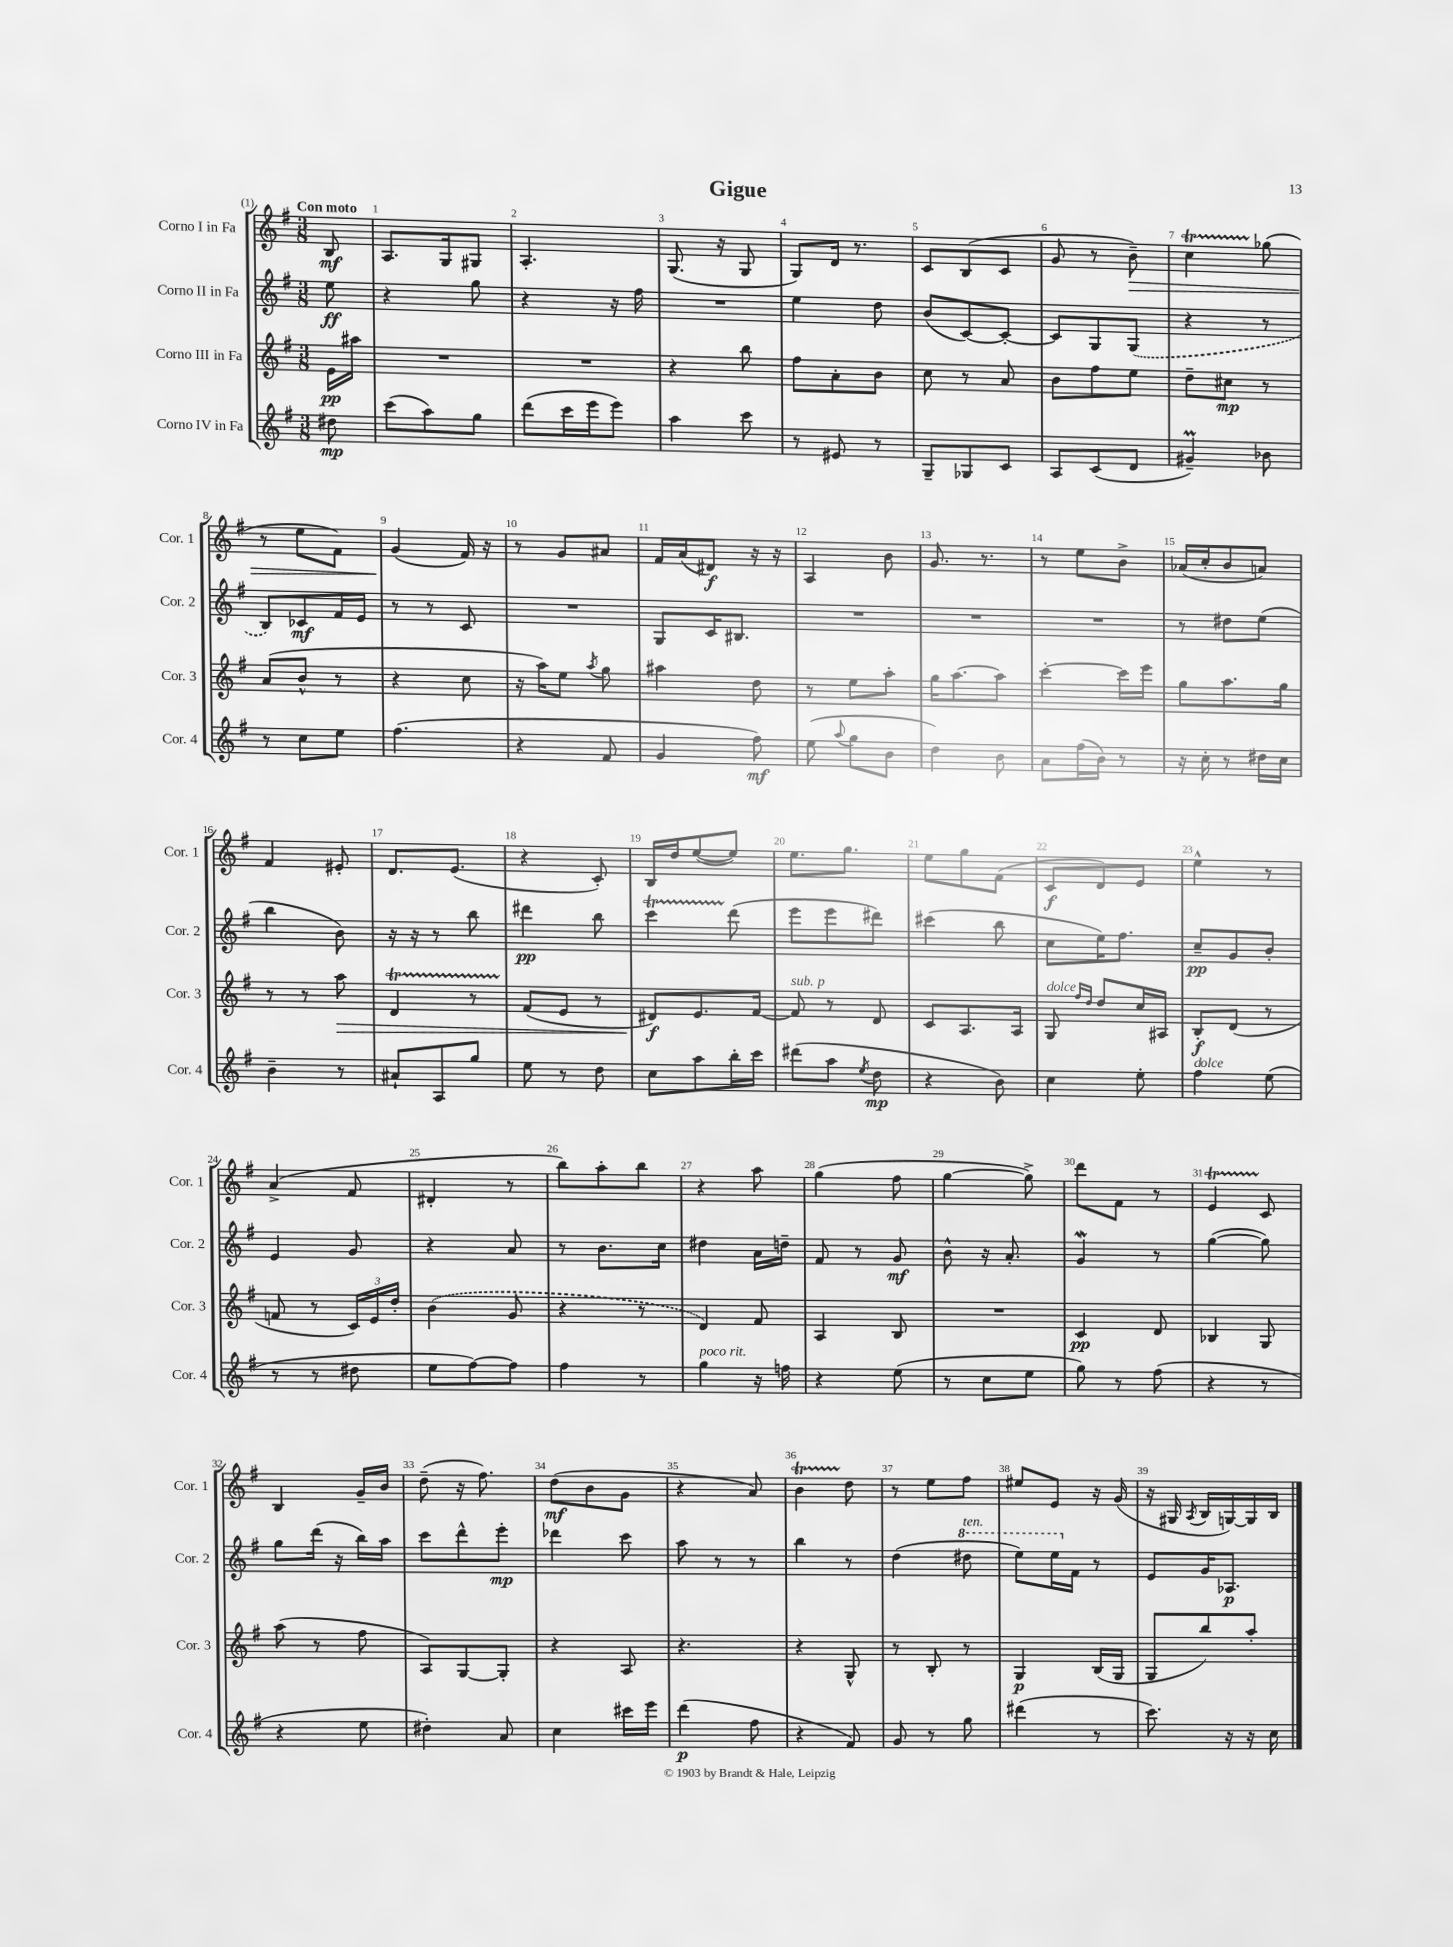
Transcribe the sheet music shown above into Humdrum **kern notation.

**kern	**dynam	**kern	**dynam	**kern	**dynam	**kern	**dynam
*part4	*part4	*part3	*part3	*part2	*part2	*part1	*part1
*staff4	*staff4	*staff3	*staff3	*staff2	*staff2	*staff1	*staff1
*I"Corno IV in Fa	*	*I"Corno III in Fa	*	*I"Corno II in Fa	*	*I"Corno I in Fa	*
*I'Cor. 4	*	*I'Cor. 3	*	*I'Cor. 2	*	*I'Cor. 1	*
*clefG2	*	*clefG2	*	*clefG2	*	*clefG2	*
*k[f#]	*	*k[f#]	*	*k[f#]	*	*k[f#]	*
*M3/8	*	*M3/8	*	*M3/8	*	*M3/8	*
=	=	=	=	=	=	=	=
!	!	!	!	!	!	!LO:TX:a:B:t=Con moto	!
8dd#X\	mp	16e\LL	pp	8ee\	ff	8B/	mf
.	.	16aa#X\JJ	.	.	.	.	.
=1	=1	=1	=1	=1	=1	=1	=1
(8ccc\L	.	4.r	.	4r	.	8.A/L	.
8aa\)	.	.	.	.	.	.	.
.	.	.	.	.	.	16G/k	.
8gg\J	.	.	.	8gg\	.	8G#X/J	.
=2	=2	=2	=2	=2	=2	=2	=2
(8ddd\L	.	4.r	.	4r	.	4.A'/	.
16ccc\L	.	.	.	.	.	.	.
16eee\J	.	.	.	.	.	.	.
8eee\J)	.	.	.	16r	.	.	.
.	.	.	.	16ff#\	.	.	.
=3	=3	=3	=3	=3	=3	=3	=3
4aa\	.	4r	.	4.r	.	(8.G/	.
.	.	.	.	.	.	16r	.
8ccc\	.	8bb\	.	.	.	8G/	.
=4	=4	=4	=4	=4	=4	=4	=4
8r	.	8ff#\L	.	4ee\	.	8G/L)	.
8e#X/	.	8a'\	.	.	.	16d/Jk	.
.	.	.	.	.	.	8.r	.
8r	.	8b\J	.	8dd\	.	.	.
=5	=5	=5	=5	=5	=5	=5	=5
8G~/L	.	8cc\	.	(8b/L	.	8c/L	.
8G-X/	.	8r	.	[8c/)	.	(8B/	.
8c/J	.	8a/	.	8c'/J_	.	8c/J	.
=6	=6	=6	=6	=6	=6	=6	=6
8A/L	.	8b\L	.	8c/L]	.	8g/	.
(8c/	.	8ff#\	.	8G/	.	8r	.
!	!	!	!	!	!	!	!LO:HP:b
8d/J	.	8ee\J	.	(8G/J	.	8b~\)	>
=7	=7	=7	=7	=7	=7	=7	=7
4g#Xm~/)	.	8dd~\L	.	4r	.	4ccT\	.
.	.	8cc#X\J	mp	.	.	.	.
8b-X\	.	8r	.	8r	.	(8gg-X\	.
!!LO:LB:g=z
=8	=8	=8	=8	=8	=8	=8	=8
8r	.	(8a/L	.	8B/L)	.	8r	.
8cc\L	.	8b^^/J	.	8c-X/	mf	8ee\L	.
8ee\J	.	8r	.	16f#/L	.	8f#\J)	.
.	.	.	.	16e/JJ	.	.	.
=9	=9	=9	=9	=9	=9	=9	=9
(4.ff#\	.	4r	.	8r	.	(4g/	.
.	.	.	.	8r	.	.	.
.	.	8cc\	.	8c/	.	16f#/)	]
.	.	.	.	.	.	16r	.
=10	=10	=10	=10	=10	=10	=10	=10
4r	.	16r	.	4.r	.	8r	.
.	.	16aa\KL)	.	.	.	.	.
.	.	8ee\J	.	.	.	8g/L	.
.	.	8qaa/	.	.	.	.	.
8f#/	.	8gg\	.	.	.	8a#X/J	.
=11	=11	=11	=11	=11	=11	=11	=11
4g/	.	4aa#X\	.	8G/L	.	16f#/LL	.
.	.	.	.	.	.	(16a/J	.
.	.	.	.	16c/K	.	8d#X/J)	f
.	.	.	.	8.B#X/J	.	.	.
8ff#\)	mf	8dd\	.	.	.	16r	.
.	.	.	.	.	.	16r	.
=12	=12	=12	=12	=12	=12	=12	=12
(8ee\	.	8r	.	4.r	.	4A/	.
8qqaa/	.	.	.	.	.	.	.
8gg\L	.	8ee\L	.	.	.	.	.
8b\J	.	8aa'\J	.	.	.	8b\	.
=13	=13	=13	=13	=13	=13	=13	=13
4dd\)	.	16gg\KL	.	4.r	.	8.g/	.
.	.	[8.aa\	.	.	.	.	.
.	.	.	.	.	.	8.r	.
8b\	.	8aa\J]	.	.	.	.	.
=14	=14	=14	=14	=14	=14	=14	=14
8a\L	.	[4ccc'\	.	4.r	.	8r	.
(16ff#\L	.	.	.	.	.	8ee\L	.
16b\JJ)	.	.	.	.	.	.	.
8r	.	16ccc\LL]	.	.	.	8b^\J	.
.	.	16eee\JJ	.	.	.	.	.
=15	=15	=15	=15	=15	=15	=15	=15
16r	.	8gg\L	.	8r	.	(16a-X/LL	.
16cc'\	.	.	.	.	.	16cc'/J	.
8r	.	8.aa\	.	8dd#X\L	.	8b/	.
16dd#X\LL	.	.	.	(8ee\J	.	8an/J)	.
16cc\JJ	.	16gg\Jk	.	.	.	.	.
!!LO:LB:g=z
=16	=16	=16	=16	=16	=16	=16	=16
4b~\	.	8r	.	4bb\	.	4f#/	.
.	.	8r	.	.	.	.	.
!	!	!	!LO:HP:b	!	!	!	!
8r	.	8aa\	>	8b\)	.	8e#X'/	.
=17	=17	=17	=17	=17	=17	=17	=17
8a#X`/L	.	4dT/	.	16r	.	8.d/L	.
.	.	.	.	16r	.	.	.
8A/	.	.	.	8r	.	.	.
.	.	.	.	.	.	(8.e/J	.
8gg/J	.	8r	.	8bb\	.	.	.
=18	=18	=18	=18	=18	=18	=18	=18
8ee\	.	(8f#/L	.	4ddd#X\	pp	4r	.
8r	.	8e/J	.	.	.	.	.
8dd\	.	8r	.	8bb\	.	8c'/)	.
=19	=19	=19	=19	=19	=19	=19	=19
8cc\L	.	8d#X/L)	f	4cccT\	.	16B/LL	.
.	.	.	.	.	.	16dd/J	.
8aa\	.	8.e/	]	.	.	([8ee/	.
16bb'\L	.	.	.	(8ddd\	.	8ee/J])	.
16ccc\JJ	.	[16f#/Jk	.	.	.	.	.
=20	=20	=20	=20	=20	=20	=20	=20
!	!	!LO:TX:a:i:t=sub. p	!	!	!	!	!
(8ddd#X\L	.	8f#/]	.	8eee\L	.	8.ee\L	.
8aa\J	.	8r	.	8eee\	.	.	.
.	.	.	.	.	.	8.gg\J	.
8qee/	.	.	.	.	.	.	.
8dd\	mp	8d/	.	8ddd#X\J)	.	.	.
=21	=21	=21	=21	=21	=21	=21	=21
4r	.	8c/L	.	(4ccc#X\	.	8ee\L	.
.	.	8.A/	.	.	.	8gg\	.
8b\)	.	.	.	8bb\	.	(8f#\J	.
.	.	16A/Jk	.	.	.	.	.
=22	=22	=22	=22	=22	=22	=22	=22
!	!	!LO:TX:a:i:t=dolce	!	!	!	!	!
4cc\	.	8G/	.	8cc\L	.	8c/L	f
.	.	16qqff#/LL	.	.	.	.	.
.	.	16qqdd/JJ	.	.	.	.	.
.	.	8dd/L	.	16ee\K)	.	8d/)	.
.	.	.	.	8.ff#\J	.	.	.
8ee'\	.	16cc/L	.	.	.	8e/J	.
.	.	16A#X/JJ	.	.	.	.	.
=23	=23	=23	=23	=23	=23	=23	=23
!LO:TX:a:i:t=dolce	!	!	!	!	!	!	!
4ff#\	.	8B'/L	f	8cc~/L	pp	4ee^^\	.
.	.	(8d/J	.	8g/	.	.	.
(8ee\	.	8r	.	8b'/J	.	8r	.
!!LO:LB:g=z
=24	=24	=24	=24	=24	=24	=24	=24
8r	.	8fn/	.	4e/	.	(4a^/	.
8r	.	8r	.	.	.	.	.
8dd#X\	.	24c/LL)	.	8g/	.	8f#/	.
.	.	24e/	.	.	.	.	.
.	.	24dd'/JJ	.	.	.	.	.
=25	=25	=25	=25	=25	=25	=25	=25
8ee\L	.	(4b\	.	4r	.	4d#X'/	.
[8ff#\)	.	.	.	.	.	.	.
8ff#\J]	.	8g/	.	8a/	.	8r	.
=26	=26	=26	=26	=26	=26	=26	=26
4ff#\	.	4r	.	8r	.	8bb\L)	.
.	.	.	.	8.b\L	.	8aa'\	.
8r	.	8r	.	.	.	8bb\J	.
.	.	.	.	16cc\Jk	.	.	.
=27	=27	=27	=27	=27	=27	=27	=27
!LO:TX:a:i:t=poco rit.	!	!	!	!	!	!	!
4gg\	.	4d/)	.	4dd#X\	.	4r	.
16r	.	8f#/	.	16a\LL	.	8aa\	.
16ffn\	.	.	.	16ddn~\JJ	.	.	.
=28	=28	=28	=28	=28	=28	=28	=28
4r	.	4A/	.	8f#/	.	(4gg\	.
.	.	.	.	8r	.	.	.
(8ee\	.	8B/	.	8g/	mf	8ff#\	.
=29	=29	=29	=29	=29	=29	=29	=29
8r	.	4.r	.	8b^^\	.	[4gg\	.
8cc\L	.	.	.	16r	.	.	.
.	.	.	.	8.a'/	.	.	.
8ee\J	.	.	.	.	.	8gg^\])	.
=30	=30	=30	=30	=30	=30	=30	=30
8gg\)	.	4c/	pp	4gw/	.	8ddd\L	.
8r	.	.	.	.	.	8f#\J	.
(8ff#\	.	8d/	.	8r	.	8r	.
=31	=31	=31	=31	=31	=31	=31	=31
4r	.	4B-X/	.	([4gg\	.	4eT/	.
8r	.	8G/	.	8gg\])	.	8c/	.
!!LO:LB:g=z
=32	=32	=32	=32	=32	=32	=32	=32
4r	.	(8aa\	.	8gg\L	.	4B/	.
.	.	8r	.	(16ddd\Jk	.	.	.
.	.	.	.	16r	.	.	.
8ee\	.	8ff#\	.	16bb\LL)	.	16g~/LL	.
.	.	.	.	16aa\JJ	.	16b/JJ	.
=33	=33	=33	=33	=33	=33	=33	=33
4dd#X'\)	.	8A/L)	.	8ccc\L	.	(8dd~\	.
.	.	[8G/	.	8ddd^^\	.	16r	.
.	.	.	.	.	.	8.ff#\)	.
8a/	.	8G'/J]	.	8eee'\J	mp	.	.
=34	=34	=34	=34	=34	=34	=34	=34
4cc\	.	4r	.	4ddd-X\	.	(8dd\L	mf
.	.	.	.	.	.	8b\	.
16ccc#X\LL	.	8A/	.	8ccc\	.	8g\J	.
16eee\JJ	.	.	.	.	.	.	.
=35	=35	=35	=35	=35	=35	=35	=35
(4ddd\	p	4.r	.	8aa\	.	4r	.
.	.	.	.	8r	.	.	.
8ff#\	.	.	.	8r	.	8a/)	.
=36	=36	=36	=36	=36	=36	=36	=36
4r	.	4r	.	4bb\	.	4bt\	.
8f#/)	.	8G^^/	.	8r	.	8dd\	.
=37	=37	=37	=37	=37	=37	=37	=37
8g/	.	8r	.	(4dd\	.	8r	.
8r	.	8B'/	.	.	.	8ee\L	.
*	*	*	*	*8va	*	*	*
!	!	!	!	!LO:TX:a:i:t=ten.	!	!	!
8gg\	.	8r	.	8ddd#X\	.	8ff#\J	.
=38	=38	=38	=38	=38	=38	=38	=38
(4ddd#X\	.	4G/	p	8eee\L)	.	8ee#X/L	.
.	.	.	.	16eee\L	.	8e/J	.
*	*	*	*	*X8va	*	*	*
.	.	.	.	16f#\JJ	.	.	.
8r	.	(16B/LL	.	8r	.	16r	.
.	.	16G/JJ	.	.	.	(16g/	.
=39	=39	=39	=39	=39	=39	=39	=39
8.ccc\)	.	8G/L	.	8e/L	.	16r	.
.	.	.	.	.	.	16G#X/	.
.	.	.	.	.	.	8qA/	.
.	.	8bb/)	.	16g/K	.	16B/LL	.
16r	.	.	.	8.A-X/J	p	[16Gn/)	.
16r	.	8aa'/J	.	.	.	16G/]	.
16cc\	.	.	.	.	.	16B/JJ	.
==	==	==	==	==	==	==	==
*-	*-	*-	*-	*-	*-	*-	*-
